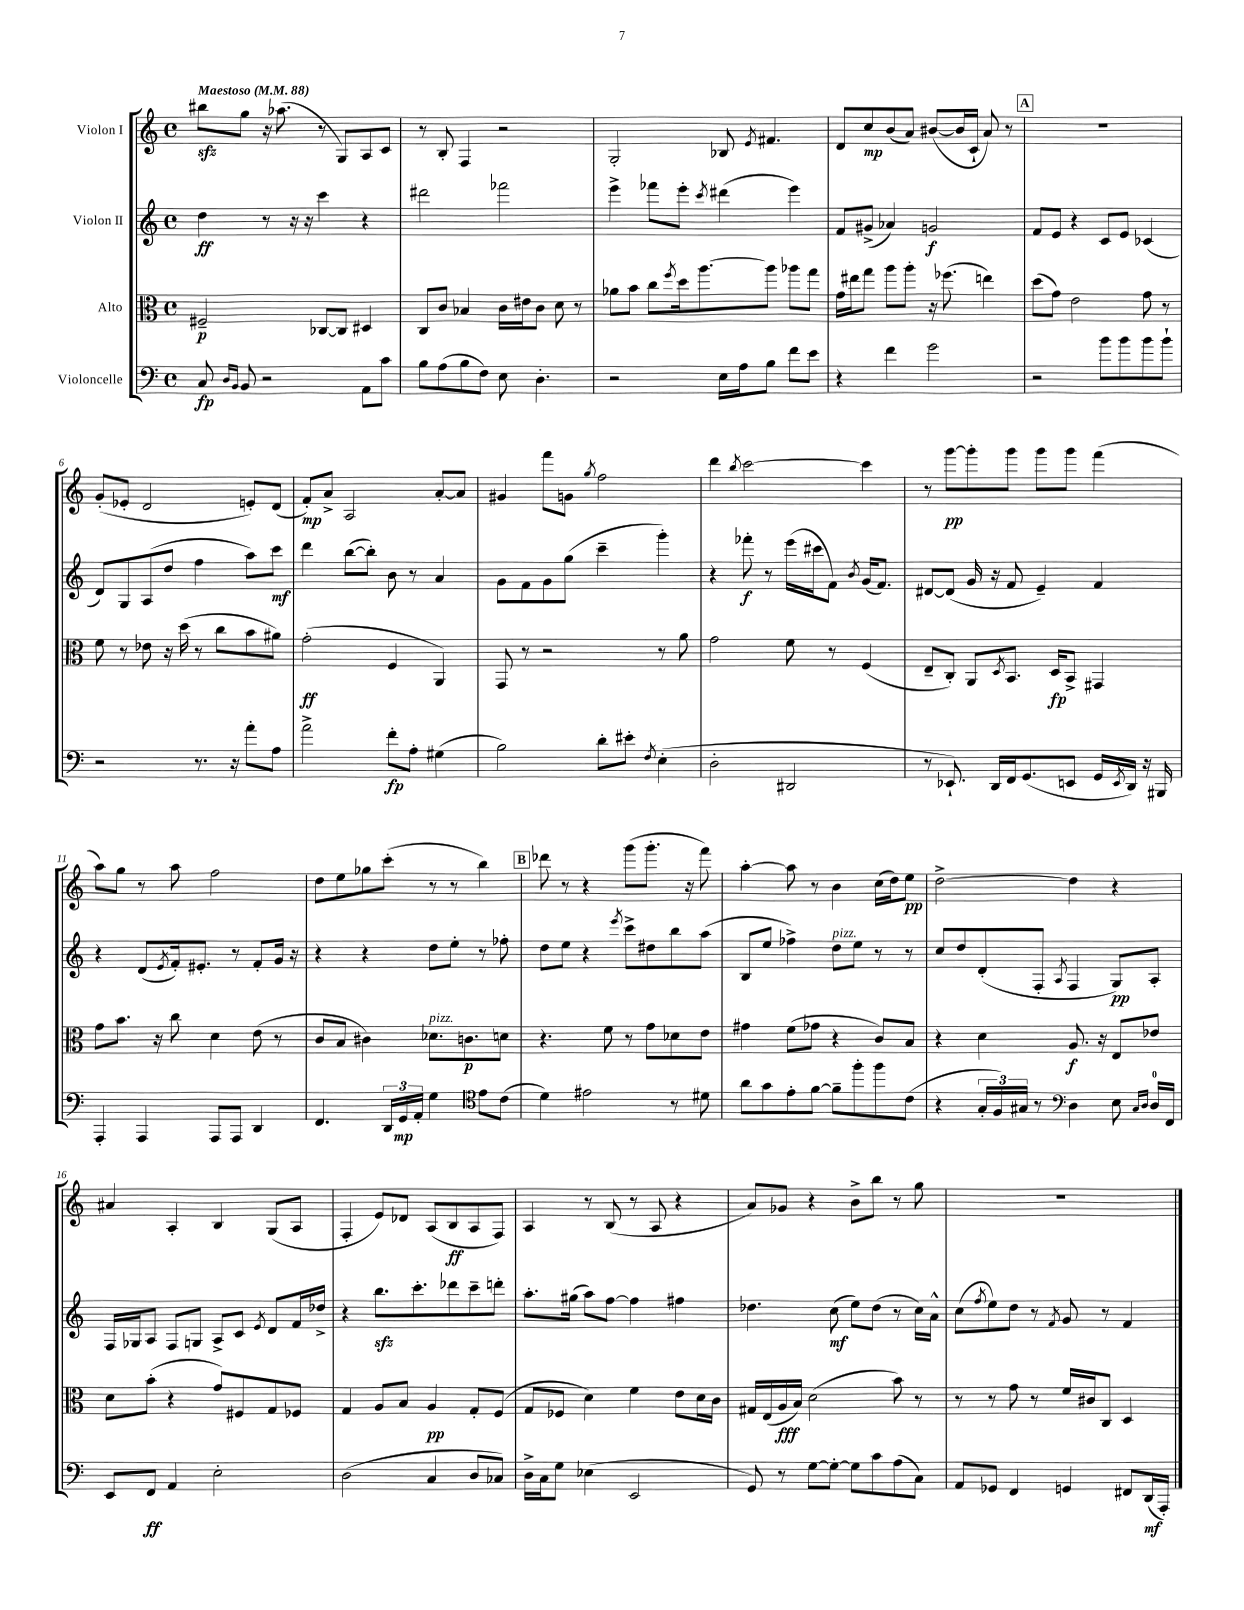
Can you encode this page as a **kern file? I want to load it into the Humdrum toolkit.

**kern	**dynam	**kern	**dynam	**kern	**dynam	**kern	**dynam
*part4	*part4	*part3	*part3	*part2	*part2	*part1	*part1
*staff4	*staff4	*staff3	*staff3	*staff2	*staff2	*staff1	*staff1
*I"Violoncelle	*	*I"Alto	*	*I"Violon II	*	*I"Violon I	*
*clefF4	*	*clefC3	*	*clefG2	*	*clefG2	*
*k[]	*	*k[]	*	*k[]	*	*k[]	*
*M4/4	*	*M4/4	*	*M4/4	*	*M4/4	*
*met(c)	*	*met(c)	*	*met(c)	*	*met(c)	*
*MM88	*	*MM88	*	*MM88	*	*MM88	*
=1	=1	=1	=1	=1	=1	=1	=1
!	!	!	!	!	!	!LO:TX:a:B:t=Maestoso	!
8C/	fp	2F#X~/	p	4dd\	ff	8bb#Xzz\L	.
16qqD/LL	.	.	.	.	.	.	.
16qqBB/JJ	.	.	.	.	.	.	.
8BB/	.	.	.	.	.	8gg\J	.
2r	.	.	.	8r	.	16r	.
.	.	.	.	.	.	(8.aa-X\	.
.	.	.	.	16r	.	.	.
.	.	.	.	16r	.	.	.
.	.	[8C-X/L	.	4ccc\	.	8r	.
.	.	8C-/J]	.	.	.	8G/L)	.
8AA\L	.	4D#X/	.	4r	.	8A/	.
8c\J	.	.	.	.	.	8c/J	.
=2	=2	=2	=2	=2	=2	=2	=2
8B\L	.	8C/L	.	2ddd#X\	.	8r	.
(8A\	.	8c/J	.	.	.	8B'/	.
8B\	.	4B-X/	.	.	.	4F/	.
8F\J)	.	.	.	.	.	.	.
8E\	.	16c\LL	.	2fff-X\	.	2r	.
.	.	16e#X\J	.	.	.	.	.
4.D'\	.	8c\J	.	.	.	.	.
.	.	8d\	.	.	.	.	.
.	.	8r	.	.	.	.	.
=3	=3	=3	=3	=3	=3	=3	=3
2r	.	8a-X\L	.	4eee^\	.	2G'/	.
.	.	8b\J	.	.	.	.	.
.	.	8cc\L	.	8fff-X\L	.	.	.
.	.	8qff/	.	.	.	.	.
.	.	16dd\k	.	8eee'\J	.	.	.
.	.	[8.aa\	.	.	.	.	.
.	.	.	.	8qccc/	.	.	.
16E\LL	.	.	.	(4ddd#X\	.	8B-X/	.
16A\J	.	.	.	.	.	.	.
.	.	.	.	.	.	8qe/	.
8B\J	.	8aa\J]	.	.	.	4.f#X/	.
8f\L	.	8aa-X\L	.	4eee\)	.	.	.
8e\J	.	8gg\J	.	.	.	.	.
=4	=4	=4	=4	=4	=4	=4	=4
4r	.	16g\LL	.	8f/L	.	8d/L	.
.	.	16ee#X\J	.	.	.	.	.
.	.	8gg\J	.	(8g#X^/J	.	8cc/	mp
4f\	.	8aa\L	.	4a-X/)	.	(8b/	.
.	.	8aa'\J	.	.	.	8a/J)	.
2g\	.	16r	.	2gn/	f	([8b#X/L	.
.	.	(8.ff-X\	.	.	.	.	.
.	.	.	.	.	.	16b#/L]	.
.	.	.	.	.	.	16c`/JJ	.
.	.	4een\)	.	.	.	8a/)	.
.	.	.	.	.	.	8r	.
!!LO:REH:place=s1:t=A
=5	=5	=5	=5	=5	=5	=5	=5
2r	.	(8dd\L	.	8f/L	.	1r	.
.	.	8g\J)	.	8e/J	.	.	.
.	.	2e\	.	4r	.	.	.
8b\L	.	.	.	8c/L	.	.	.
8b\	.	.	.	8e/J	.	.	.
8b\	.	8g\	.	(4c-X/	.	.	.
8b`\J	.	8r	.	.	.	.	.
!!LO:LB:g=z
=6	=6	=6	=6	=6	=6	=6	=6
2r	.	8f\	.	8d/L)	.	(8g'/L	.
.	.	8r	.	8G/	.	8e-X'/J	.
.	.	8e-X\	.	(8A/	.	2d/	.
.	.	16r	.	8dd/J	.	.	.
.	.	(16dd\	.	.	.	.	.
8.r	.	8r	.	4ff\	.	.	.
.	.	8cc\L	.	.	.	.	.
16r	.	.	.	.	.	.	.
8a'\L	.	8b\	.	8aa\L)	.	8en'/L)	.
8A\J	.	8a#X\J)	.	8ccc\J	mf	(8d/J	.
=7	=7	=7	=7	=7	=7	=7	=7
2a^\	.	(2g'\	ff	4ddd\	.	8f'/L)	mp
.	.	.	.	.	.	8a^/J	.
.	.	.	.	([8bb\L	.	2A/	.
.	.	.	.	8bb'\J])	.	.	.
8f'\L	fp	4F/	.	8b\	.	.	.
8A'\J	.	.	.	8r	.	.	.
(4G#X\	.	4AA/)	.	4a/	.	[8a'/L	.
.	.	.	.	.	.	8a/J]	.
=8	=8	=8	=8	=8	=8	=8	=8
2B\)	.	8GG/	.	8g\L	.	4g#X/	.
.	.	8r	.	8f\	.	.	.
.	.	2r	.	8g\	.	8fff\L	.
.	.	.	.	(8gg\J	.	8gn\J	.
.	.	.	.	.	.	8qgg/	.
8d'\L	.	.	.	4ccc~\	.	2ff\	.
8e#X'\J	.	.	.	.	.	.	.
8qF/	.	.	.	.	.	.	.
(4E'\	.	8r	.	4ggg'\)	.	.	.
.	.	8a\	.	.	.	.	.
=9	=9	=9	=9	=9	=9	=9	=9
2D'\	.	2g\	.	4r	.	4ddd\	.
.	.	.	.	.	.	8qbb/	.
.	.	.	.	8fff-X'\	f	[2ccc\	.
.	.	.	.	8r	.	.	.
2DD#X/	.	8f\	.	(16eee\LL	.	.	.
.	.	.	.	16ccc#X\J	.	.	.
.	.	8r	.	8f\J)	.	.	.
.	.	.	.	8qb/	.	.	.
.	.	(4F/	.	(16g/KL	.	4ccc\]	.
.	.	.	.	8.f/J)	.	.	.
=10	=10	=10	=10	=10	=10	=10	=10
8r	.	8E~/L	.	[8d#X/L	.	8r	.
8.EE-X`/)	.	8C'/J)	.	(8d#/J]	.	[8ggg\L	pp
.	.	8AA/L	.	16g/	.	8ggg'\]	.
16DD/LL	.	.	.	16r	.	.	.
.	.	8qD/	.	.	.	.	.
16FF/J	.	8.BB/J	.	8f/	.	8ggg\J	.
(8.GG/	.	.	.	.	.	.	.
.	.	.	.	4e~/)	.	8ggg\L	.
.	.	16D/KL	fp	.	.	.	.
8EEn/J	.	8BB^/J	.	.	.	8ggg\J	.
16GG/LL	.	4GG#X/	.	4f/	.	(4fff\	.
8qEE/	.	.	.	.	.	.	.
16DD/JJ)	.	.	.	.	.	.	.
16r	.	.	.	.	.	.	.
16BBB#X/	.	.	.	.	.	.	.
!!LO:LB:g=z
=11	=11	=11	=11	=11	=11	=11	=11
4AAA'/	.	8g\L	.	4r	.	8aa\L)	.
.	.	8.b\J	.	.	.	8gg\J	.
4AAA/	.	.	.	(8d/L	.	8r	.
.	.	16r	.	.	.	.	.
.	.	.	.	8qe/	.	.	.
.	.	8cc\	.	16f'/k)	.	8aa\	.
.	.	.	.	8.e#X'/J	.	.	.
8AAA/L	.	4d\	.	.	.	2ff\	.
8AAA/J	.	.	.	8r	.	.	.
4DD/	.	(8e\	.	8f'/L	.	.	.
.	.	8r	.	16g/Jk	.	.	.
.	.	.	.	16r	.	.	.
=12	=12	=12	=12	=12	=12	=12	=12
4.FF/	.	8c/L	.	4r	.	8dd\L	.
.	.	8B/J	.	.	.	8ee\	.
.	.	4c#X\)	.	4r	.	8gg-X\	.
24DD/LL	.	.	.	.	.	(8ccc'\J	.
24GG/	mp	.	.	.	.	.	.
24AA'/JJ	.	.	.	.	.	.	.
!	!	!LO:TX:a:i:t=pizz.	!	!	!	!	!
4G\	.	8.d-X\L	.	8dd\L	.	8r	.
.	.	.	.	8ee'\J	.	8r	.
.	.	8.cn\	p	.	.	.	.
*clefC4	*	*	*	*	*	*	*
8e\L	.	.	.	8r	.	4bb\)	.
(8c\J	.	8dn\J	.	8ff-X'\	.	.	.
!!LO:REH:place=s1:t=B
=13	=13	=13	=13	=13	=13	=13	=13
4d\)	.	4.r	.	8dd\L	.	8ddd-X\	.
.	.	.	.	8ee\J	.	8r	.
2e#X\	.	.	.	4r	.	4r	.
.	.	8f\	.	.	.	.	.
.	.	.	.	8qeee/	.	.	.
.	.	8r	.	8ccc^\L	.	(8ggg\L	.
.	.	8g\L	.	8dd#X\	.	8.ggg'\J	.
8r	.	8d-X\	.	8bb\	.	.	.
.	.	.	.	.	.	16r	.
8d#X\	.	8e\J	.	(8aa\J	.	8fff\)	.
=14	=14	=14	=14	=14	=14	=14	=14
8a\L	.	4g#X\	.	8B/L	.	[4aa'\	.
8g\	.	.	.	8ee/J	.	.	.
8e'\	.	(8f\L	.	4ff-X^\)	.	8aa\]	.
[8f\J	.	8g-X\J	.	.	.	8r	.
!	!	!	!	!LO:TX:a:i:t=pizz.	!	!	!
8f~\L]	.	4r	.	8dd\L	.	4b\	.
8ff'\	.	.	.	8ee\J	.	.	.
8ff\	.	8c/L)	.	8r	.	(16cc\LL	.
.	.	.	.	.	.	16dd\J)	.
(8c\J	.	8B/J	.	8r	.	8ee\J	pp
=15	=15	=15	=15	=15	=15	=15	=15
4r	.	4r	.	8cc/L	.	[2dd^\	.
.	.	.	.	8dd/	.	.	.
24G'/LL	.	4d\	.	(8d'/	.	.	.
24F/)	.	.	.	.	.	.	.
24G#X/JJ	.	.	.	.	.	.	.
8r	.	.	.	8F'/J	.	.	.
*clefF4	*	*	*	*	*	*	*
.	.	.	.	8qA/	.	.	.
4D\	.	8.A/	f	4F/	.	4dd\]	.
.	.	16r	.	.	.	.	.
8E\	.	8E/L	.	8G/L)	pp	4r	.
16qqC/LL	.	.	.	.	.	.	.
16qqD/JJ	.	.	.	.	.	.	.
16D/LL	.	8e-X/J	.	8A'/J	.	.	.
16FF/JJ	.	.	.	.	.	.	.
!!LO:LB:g=z
=16	=16	=16	=16	=16	=16	=16	=16
8EE/L	.	8d\L	.	16F/LL	.	4a#X/	.
.	.	.	.	16G-X/J	.	.	.
8FF/J	ff	(8b'\J	.	8A/J	.	.	.
4AA/	.	4r	.	8F/L	.	4A'/	.
.	.	.	.	8Gn/J	.	.	.
2E'\	.	8g/L)	.	8A^/L	.	4B/	.
.	.	8F#X/	.	8c/J	.	.	.
.	.	.	.	8qe/	.	.	.
.	.	8G/	.	8d/L	.	(8G/L	.
.	.	8F-X/J	.	16f/L	.	8A/J	.
.	.	.	.	16dd-X^/JJ	.	.	.
=17	=17	=17	=17	=17	=17	=17	=17
(2D\	.	4G/	.	4r	.	4F'/	.
.	.	8A/L	.	8.bbzz\L	.	8e/L)	.
.	.	8B/J	.	.	.	8d-X/J	.
.	.	.	.	8.ccc'\	.	.	.
4C/	.	4A/	pp	.	.	(8A/L	.
.	.	.	.	8ddd-X\	.	8B/	ff
8D/L	.	8G'/L	.	8ccc~\	.	8A/	.
8C-X/J)	.	(8F/J	.	8dddn'\J	.	8F/J)	.
=18	=18	=18	=18	=18	=18	=18	=18
16D^\LL	.	8G/L	.	8.aa'\L	.	4A/	.
16C\J	.	.	.	.	.	.	.
8G\J	.	8F-X/J	.	.	.	.	.
.	.	.	.	(16gg#X\Jk	.	.	.
(4E-X\	.	4d\)	.	8aa\L)	.	8r	.
.	.	.	.	[8ff\J	.	(8B/	.
2EE/	.	4f\	.	4ff\]	.	8r	.
.	.	.	.	.	.	8A/	.
.	.	8e\L	.	4ff#X\	.	4r	.
.	.	16d\L	.	.	.	.	.
.	.	16c\JJ	.	.	.	.	.
=19	=19	=19	=19	=19	=19	=19	=19
8GG/)	.	16G#X/LL	.	4.dd-X\	.	8a/L)	.
.	.	(16E/	.	.	.	.	.
8r	.	16A/	fff	.	.	8g-X/J	.
.	.	16B/JJ)	.	.	.	.	.
[8G\L	.	(2d\	.	.	.	4r	.
8G'\J_	.	.	.	(8cc\	mf	.	.
8G\L]	.	.	.	8ee\L)	.	8b^\L	.
8c\	.	.	.	(8dd-\J	.	8bb\J	.
(8A\	.	8b\)	.	8r	.	8r	.
8C\J)	.	8r	.	16cc\LL)	.	8gg\	.
.	.	.	.	16a^^\JJ	.	.	.
=20	=20	=20	=20	=20	=20	=20	=20
8AA/L	.	8r	.	(8cc\L	.	1r	.
.	.	.	.	8qff/	.	.	.
8GG-X/J	.	8r	.	8ee\)	.	.	.
4FF/	.	8g\	.	8dd\J	.	.	.
.	.	8r	.	8r	.	.	.
.	.	.	.	8qf/	.	.	.
4GGn/	.	16f/LL	.	8g/	.	.	.
.	.	16c#X/J	.	.	.	.	.
.	.	8C/J	.	8r	.	.	.
8FF#X/L	.	4D/	.	4f/	.	.	.
(16DD/L	mf	.	.	.	.	.	.
16AAA'/JJ)	.	.	.	.	.	.	.
==	==	==	==	==	==	==	==
*-	*-	*-	*-	*-	*-	*-	*-
